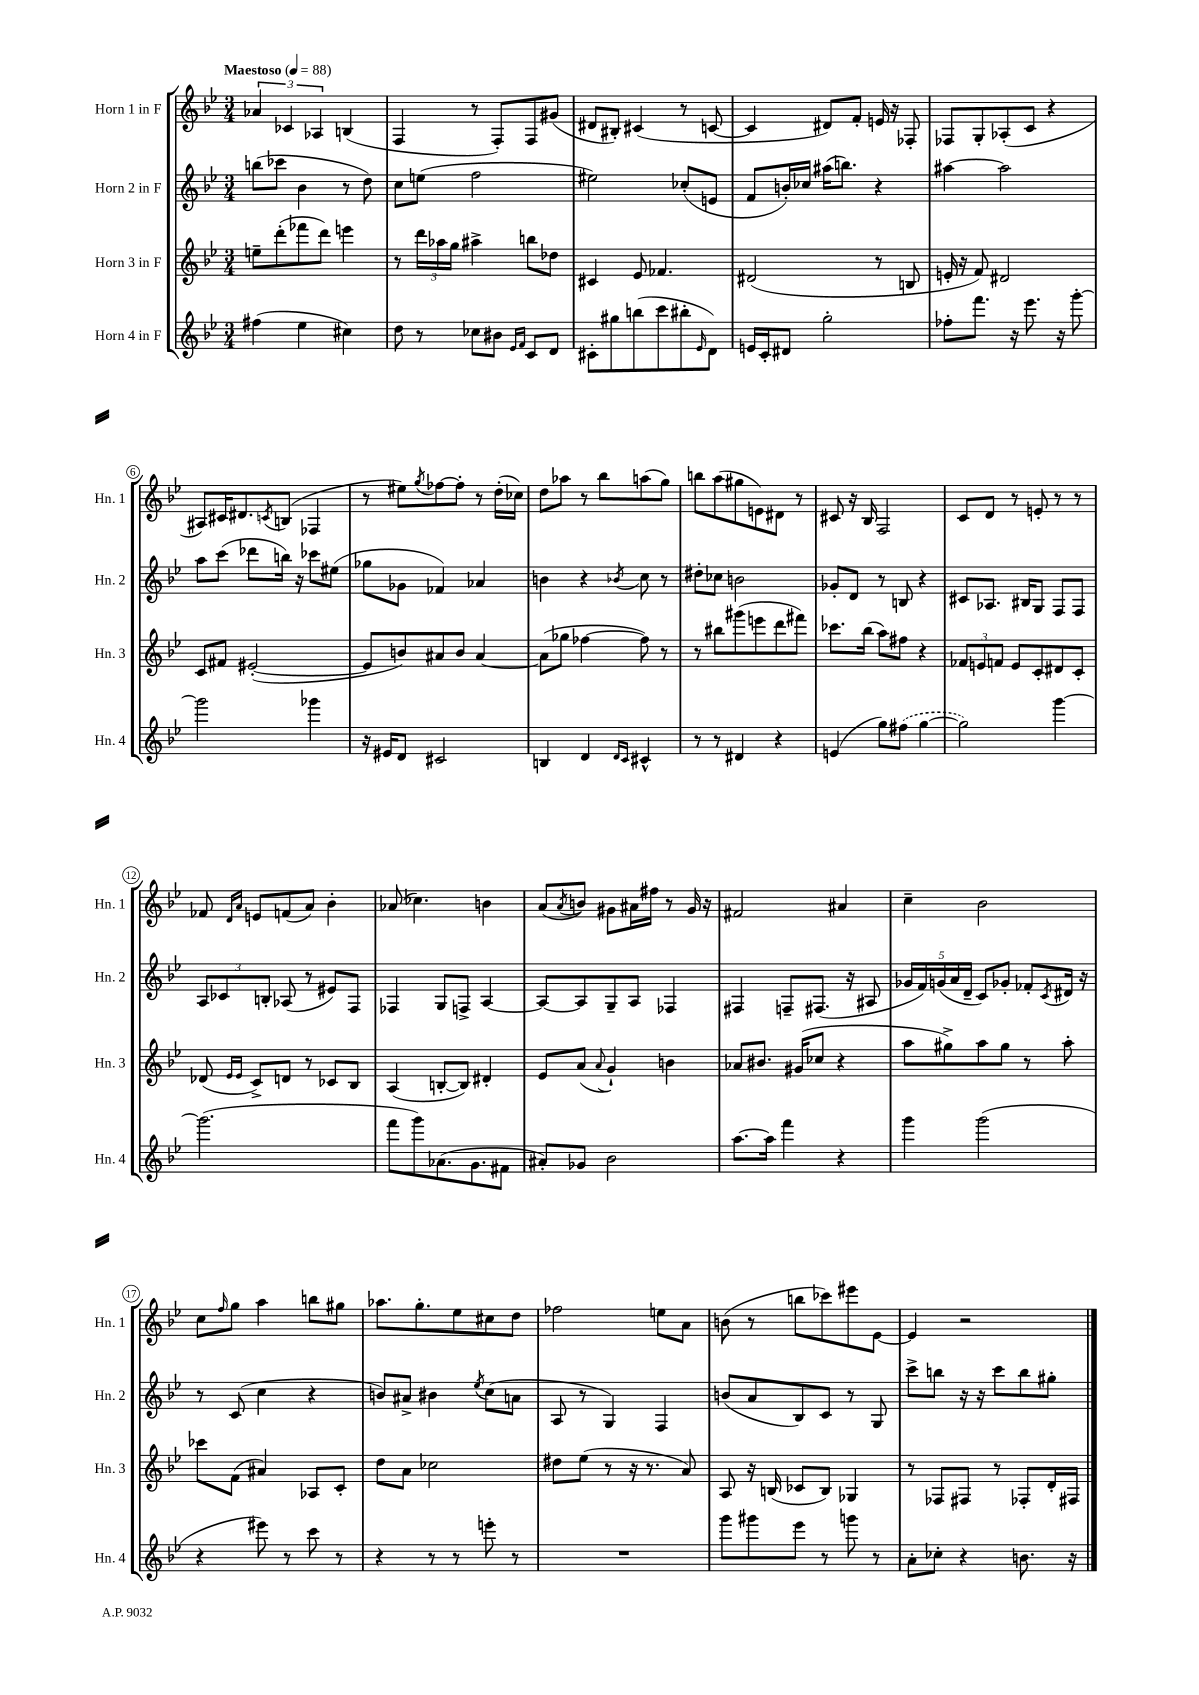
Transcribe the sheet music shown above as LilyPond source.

<<
\new StaffGroup <<
\new Staff = "s0" \with { instrumentName = "Horn 1 in F" shortInstrumentName = "Hn. 1" } {
    \clef treble \key bes \major \numericTimeSignature \time 3/4 \tempo "Maestoso" 4 = 88
    \tuplet 3/2 { aes'4 ces'4 aes4 } b4( |
    f4 r8 f8-.) f8 gis'8( |
    dis'8 bis8-.) cis'4( r8 c'8~ |
    c'4 dis'8) f'8-. e'16 r16 fes8-. |
    fes8 g8-. aes8-.( c'8 r4 |
    ais8) cis'16 dis'8. \acciaccatura { c'8 } b8( fes4 |
    r8 eis''8) \acciaccatura { g''8 } fes''8~ fes''8-. r8 d''16-.( ces''16) |
    d''8 aes''8 r8 bes''8 a''8( g''8) |
    b''8 a''8( gis''8 e'8) dis'8 r8 |
    cis'8 r16 bes16 f2 |
    c'8 d'8 r8 e'8-. r8 r8 |
    fes'8 \grace { d'16 a'16 } e'8 f'8( a'8) bes'4-. |
    aes'8( ces''4.) b'4 |
    a'8( \acciaccatura { a'8 } b'8) gis'8 ais'16 fis''16 r8 gis'16 r16 |
    fis'2 ais'4 |
    c''4-- bes'2 |
    c''8 \grace { f''16 } g''8 a''4 b''8 gis''8 |
    aes''8. g''8.-. ees''8 cis''8 d''8 |
    fes''2 e''8 a'8 |
    b'8( r8 b''8 ces'''8) eis'''8 ees'8~ |
    ees'4 r2 \bar "|." |
}
\new Staff = "s1" \with { instrumentName = "Horn 2 in F" shortInstrumentName = "Hn. 2" } {
    \clef treble \key bes \major \numericTimeSignature \time 3/4
    b''8( ces'''8 bes'4 r8 d''8) |
    c''8 e''8( f''2 |
    eis''2) ces''8-.( e'8 |
    f'8 b'16-.) ces''16 ais''16( b''8.) r4 |
    ais''4~ ais''2 |
    a''8 c'''8( des'''8 b''16) r16 ces'''8 eis''8( |
    ges''8 ges'8 fes'4) aes'4 |
    b'4 r4 \acciaccatura { bes'8 } c''8 r8 |
    dis''8-. ces''8 b'2 |
    ges'8-. d'8 r8 b8 r4 |
    cis'8 aes8. bis16 g8 f8 f8 |
    \tuplet 3/2 { a8 ces'8 b8-. } aes8( r8 eis'8) f8 |
    fes4 g8 f8-> a4~ |
    a8~ a8 g8-- a8 fes4 |
    fis4 f8-- fis8.( r16 ais8 |
    \tuplet 5/4 { ges'16 f'16) g'16( a'16 d'16-- } c'8) ges'8-. fes'8-. \acciaccatura { c'8 } dis'16 r16 |
    r8 c'8( c''4 r4 |
    b'8) ais'8-> bis'4 \acciaccatura { ees''8 } c''8( a'8 |
    a8 r8 g4) f4 |
    b'8( a'8 bes8) c'8 r8 g8 |
    c'''8-> b''8 r16 r16 c'''8 b''8 gis''8-. \bar "|." |
}
\new Staff = "s2" \with { instrumentName = "Horn 3 in F" shortInstrumentName = "Hn. 3" } {
    \clef treble \key bes \major \numericTimeSignature \time 3/4
    e''8-- d'''8-.( fes'''8 d'''8) e'''4 |
    r8 \tuplet 3/2 { d'''16 aes''16 g''16 } ais''4-> b''8 des''8 |
    cis'4 ees'8 fes'4. |
    dis'2( r8 b8 |
    e'16-. r16 f'8) dis'2 |
    c'8 fis'8 eis'2~-.( |
    eis'8 b'8) ais'8 b'8 ais'4~ |
    ais'8( ges''8 fes''4~ fes''8) r8 |
    r8 bis''8 gis'''8( e'''8 d'''8 fis'''8) |
    ces'''8. bes''16( a''8) fis''8 r4 |
    \tuplet 3/2 { fes'8 e'8 f'8 } e'8 c'8-. dis'8 c'8-. |
    des'8( \grace { ees'16 ees'16 } c'8->) d'8 r8 ces'8 bes8 |
    a4( b8~-. b8) dis'4-. |
    ees'8 a'8( \appoggiatura { a'8 } g'4-!) b'4 |
    aes'8 bis'8. gis'16( ces''8 r4 |
    a''8 gis''8->) a''8 gis''8 r8 a''8-. |
    ces'''8 f'8( ais'4) aes8 c'8-. |
    d''8 a'8 ces''2 |
    dis''8 ees''8( r8 r16 r8. a'8) |
    a8 r16 b16( ces'8 b8) ges4 |
    r8 fes8 fis8 r8 fes8-. d'16-. fis16 \bar "|." |
}
\new Staff = "s3" \with { instrumentName = "Horn 4 in F" shortInstrumentName = "Hn. 4" } {
    \clef treble \key bes \major \numericTimeSignature \time 3/4
    fis''4( ees''4 cis''4) |
    d''8 r8 ces''8 bis'8 \grace { ees'16 f'16 } c'8 d'8 |
    cis'8-. gis''8 b''8( c'''8 bis''8-. \grace { ees'16 } d'8) |
    e'16 c'16-. dis'8 g''2-. |
    fes''8-. f'''8. r16 ees'''8. r16 g'''8~-. |
    g'''2 ges'''4 |
    r16 eis'16 d'8 cis'2 |
    b4 d'4 \grace { d'16 c'16 } cis'4-^ |
    r8 r8 dis'4 r4 |
    e'4( g''8) \once \slurDashed fis''8( g''4~ |
    g''2) g'''4~ |
    g'''2.( |
    f'''8 g'''8) aes'8.( g'8. fis'8 |
    ais'8-.) ges'8 bes'2 |
    a''8.~ a''16 f'''4 r4 |
    g'''4 g'''2( |
    r4 eis'''8) r8 c'''8 r8 |
    r4 r8 r8 e'''8-. r8 |
    R2. |
    g'''8 gis'''8 ees'''8 r8 g'''8 r8 |
    a'8-. ces''8-. r4 b'8. r16 \bar "|." |
}
>>
>>
\layout { \context { \Score \override BarNumber.stencil = #(make-stencil-circler 0.1 0.3 ly:text-interface::print) } }
